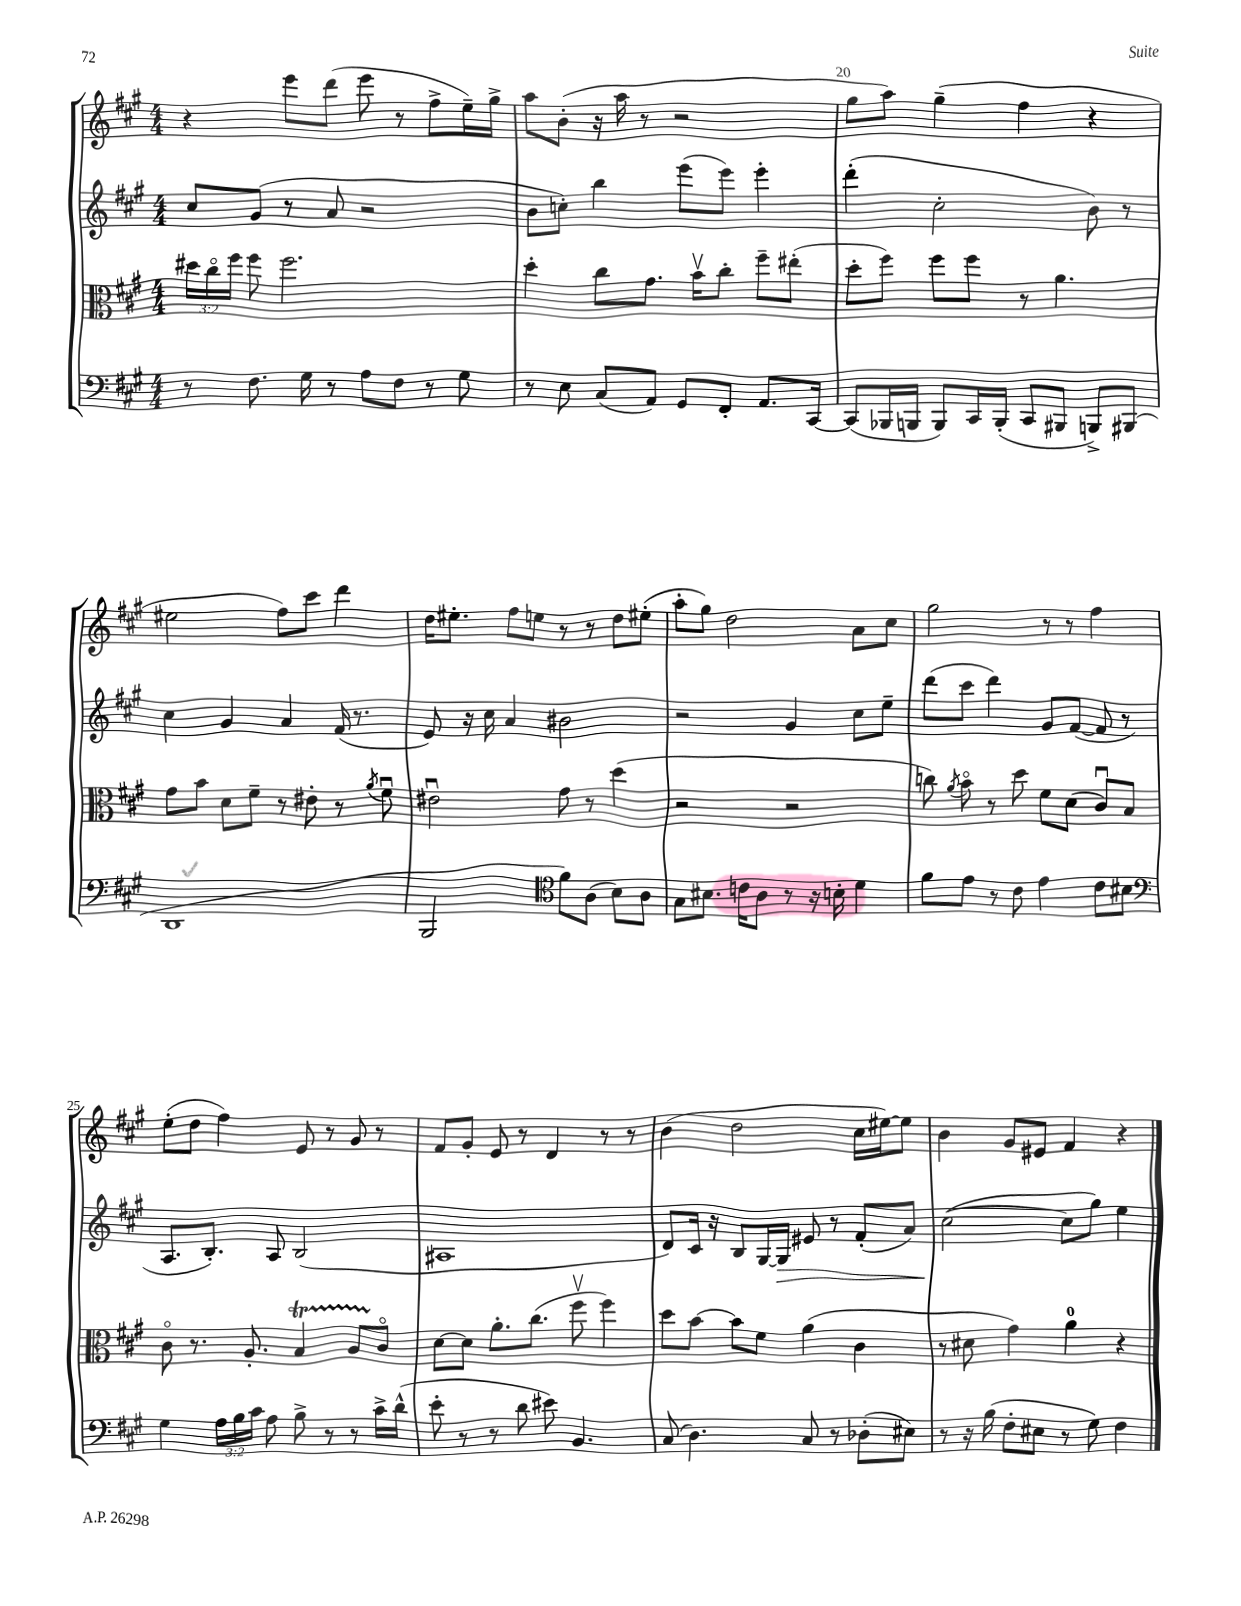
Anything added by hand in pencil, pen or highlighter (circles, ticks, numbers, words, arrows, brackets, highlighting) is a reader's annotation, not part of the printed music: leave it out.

**kern	**kern	**kern	**kern
*staff4	*staff3	*staff2	*staff1
*clefF4	*clefC3	*clefG2	*clefG2
*k[f#c#g#]	*k[f#c#g#]	*k[f#c#g#]	*k[f#c#g#]
*M4/4	*M4/4	*M4/4	*M4/4
8r	24dd#\LL	8cc#/L	4r
.	24cc#o\	.	.
.	24ff#\JJ	.	.
8.F#\	8ff#\	(8g#/J	.
.	2.ff#\	8r	8eee\L
16G#\	.	.	.
8r	.	8a/	(8ddd\J
8A\L	.	2r	8eee\
8F#\J	.	.	8r
8r	.	.	8ff#^\L
8G#\	.	.	16ee~\L)
.	.	.	16gg#^\JJ
=	=	=	=
8r	4dd'\	8b\L	8aa\L
8E\	.	8cc'\J)	(8b'\J
(8C#/L	8cc#\L	4bb\	16r
.	.	.	16aa\
8AA/J)	8.g#\J	.	8r
8GG#/L	.	(8eee\L	2r
.	16bv\LK	.	.
8FF#'/J	8cc#'\J	8eee\J)	.
8.AA/L	8ff#~\L	4eee'\	.
.	(8ee#'\J	.	.
[16CC#/Jk	.	.	.
=	=	=	=
(8CC#/]L	8dd'\L	(4ddd'\	8gg#\L
16BBB-/L	8ff#\J)	.	8aa\J)
16BBB/JJ	.	.	.
8BBB/L)	8ff#\L	2cc#'\	(4gg#~\
16CC#/L	8ff#\J	.	.
(16BBB'/JJ	.	.	.
8CC#/L	8r	.	4ff#\
8BBB#/J	4.a\	.	.
8BBB^/L)	.	8b\)	4r
(8BBB#/J	.	8r	.
=	=	=	=
1DD	8g#\L	4cc#\	2ee#\
.	8b\J	.	.
.	8d\L	4g#/	.
.	8f#~\J	.	.
.	8r	4a/	8ff#\L)
.	8e#'\	.	8ccc#\J
.	8r	(16f#/	4ddd\
.	.	8.r	.
.	8qa/	.	.
.	8f#u\	.	.
=	=	=	=
2BBB/	2e#u\	8e/)	16dd\LK
.	.	.	8.ee#'\J
.	.	16r	.
.	.	16cc#\	.
.	.	4a/	8ff#\L
.	.	.	8ee\J
*clefC4	*	*	*
8f#\L)	8g#\	2b#\	8r
(8A\J	8r	.	8r
8B\L)	(4dd\	.	8dd\L
8A\J	.	.	(8ee#'\J
=	=	=	=
8G#\L	2r	2r	8aa'\L
8.B#\J	.	.	8gg#\J)
.	.	.	2dd\
16c\LK	.	.	.
8A\J	.	.	.
8r	2r	4g#/	.
16r	.	.	.
16B'\	.	.	.
4d\	.	8cc#\L	8a\L
.	.	8ee~\J	8cc#\J
=	=	=	=
8f#\L	8cc\)	(8ddd\L	2gg#\
.	8qa/	.	.
8e\J	8bo\	8ccc#\J	.
8r	8r	4ddd\)	.
8c#\	8dd\	.	.
4e\	8f#\L	8g#/L	8r
.	(8d\J	([8f#/J	8r
8c#\L	8c#u/L)	8f#/]	4ff#\
8B#\J	8B/J	8r	.
=	=	=	=
*clefF4	*	*	*
4G#\	8c#o\	8.A/L	(8ee'\L
.	8.r	.	8dd\J
.	.	8.B'/J)	.
24A\LL	.	.	4ff#\)
24B\	.	.	.
.	8.A'/	.	.
24c#\JJ	.	.	.
8A\	.	8A/	.
8B^\	4B/	(2B/	8e/
8r	.	.	8r
8r	8A/L	.	8g#/
16c#^\LL	8c#o/J	.	8r
(16d^^\JJ	.	.	.
=	=	=	=
8e'\	[8d\L	1A#	8f#/L
8r	8d\]J	.	8g#'/J
8r	8.a'\L	.	8e/
8d\	.	.	8r
.	(8.cc#\J	.	.
8e#\)	.	.	4d/
4.BB/	8ff#v\	.	.
.	4ff#\)	.	8r
.	.	.	8r
=	=	=	=
(8C#/	8dd\L	8d/L)	(4b\
4.D\)	[8b\J	16c#/Jk	.
.	.	16r	.
.	8b\]L	8B/L	2dd\
.	8f#\J	[16G#/L	.
.	.	16G#/]JJ	.
8C#/	(4a\	8e#/	.
8r	.	8r	.
(8D-'\L	4c#\	(8f#'/L	16cc#\LL
.	.	.	[16ee#\J)
8E#\J)	.	8a/J)	8ee#\]J
=	=	=	=
8r	8r	([2cc#\	4b\
16r	8d#\	.	.
(16B\	.	.	.
8F#'\L	4g#\)	.	8g#/L
8E#\J	.	.	8e#/J
8r	4a\	8cc#\]L	4f#/
8G#\)	.	8gg#\J)	.
4F#\	4r	4ee\	4r
==	==	==	==
*-	*-	*-	*-
